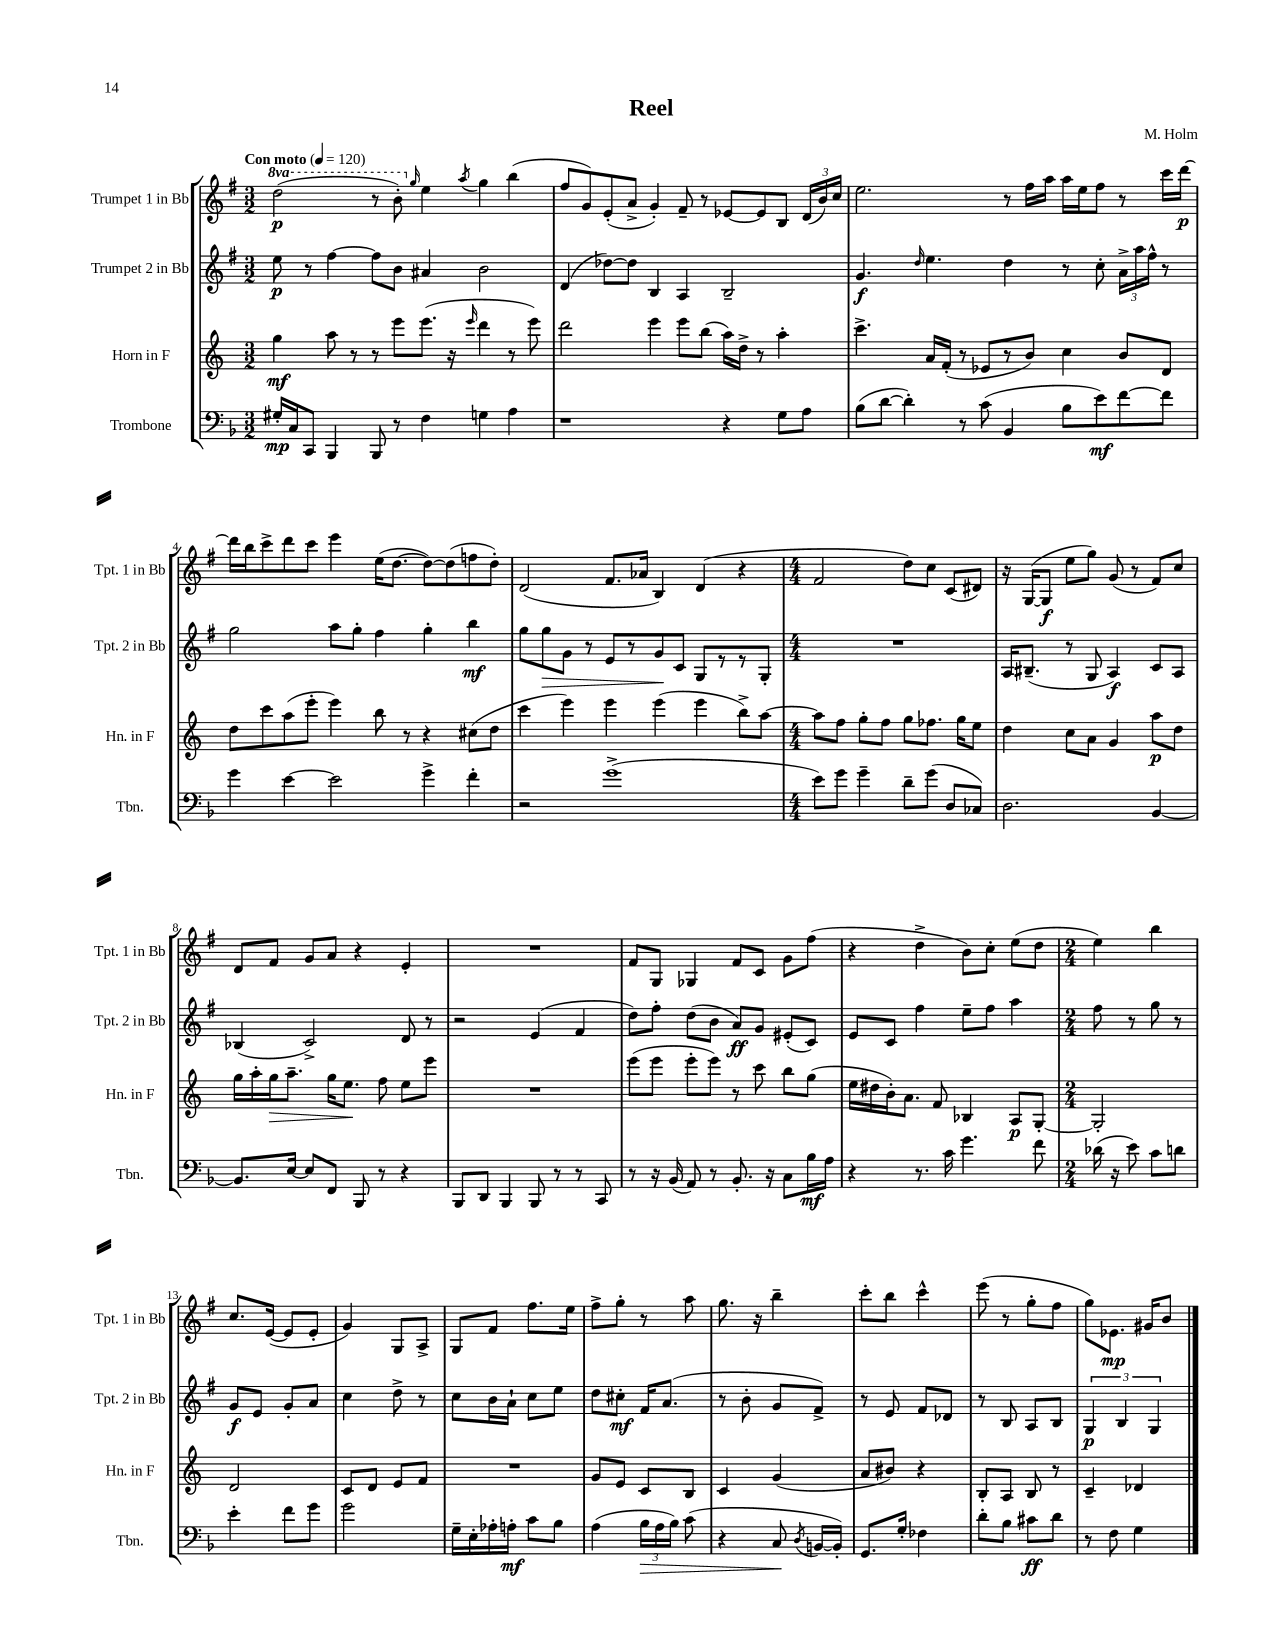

**kern	**dynam	**kern	**dynam	**kern	**dynam	**kern	**dynam
*part4	*part4	*part3	*part3	*part2	*part2	*part1	*part1
*staff4	*staff4	*staff3	*staff3	*staff2	*staff2	*staff1	*staff1
*I"Trombone	*	*I"Horn in F	*	*I"Trumpet 2 in Bb	*	*I"Trumpet 1 in Bb	*
*I'Tbn.	*	*I'Hn. in F	*	*I'Tpt. 2 in Bb	*	*I'Tpt. 1 in Bb	*
*clefF4	*	*clefG2	*	*clefG2	*	*clefG2	*
*k[b-]	*	*k[]	*	*k[f#]	*	*k[f#]	*
*M3/2	*	*M3/2	*	*M3/2	*	*M3/2	*
*MM120	*	*MM120	*	*MM120	*	*MM120	*
*	*	*	*	*	*	*8va	*
=1	=1	=1	=1	=1	=1	=1	=1
!	!	!	!	!	!	!LO:TX:a:B:t=Con moto	!
16G#X'/LL	mp	4gg\	mf	8ee\	p	(2ddd\	p
16C/J	.	.	.	.	.	.	.
8CC/J	.	.	.	8r	.	.	.
4BBB-/	.	8aa\	.	[4ff#\	.	.	.
.	.	8r	.	.	.	.	.
8BBB-/	.	8r	.	8ff#\L]	.	8r	.
8r	.	8eee\L	.	8b\J	.	8bb'\)	.
*	*	*	*	*	*	*X8va	*
.	.	.	.	.	.	16qqgg/	.
4F\	.	(8.eee\J	.	4a#X/	.	4ee\	.
.	.	16r	.	.	.	.	.
.	.	16qqeee/	.	.	.	8qaa/	.
4Gn\	.	4ddd\	.	2b\	.	4gg\	.
4A\	.	8r	.	.	.	(4bb\	.
.	.	8eee\)	.	.	.	.	.
=2	=2	=2	=2	=2	=2	=2	=2
1r	.	2ddd\	.	(4d/	.	8ff#/L	.
.	.	.	.	.	.	8g/)	.
.	.	.	.	[8dd-X\L)	.	(8e'/	.
.	.	.	.	8dd-\J]	.	8a^/J	.
.	.	4eee\	.	4B/	.	4g'/)	.
.	.	8eee\L	.	4A/	.	8f#~/	.
.	.	(8bb\J	.	.	.	8r	.
4r	.	16aa\LL)	.	2B~/	.	[8e-X/L	.
.	.	16dd^\JJ	.	.	.	.	.
.	.	8r	.	.	.	8e-/]	.
8G\L	.	4aa'\	.	.	.	8B/J	.
8A\J	.	.	.	.	.	(24d/LL	.
.	.	.	.	.	.	24b/)	.
.	.	.	.	.	.	24cc/JJ	.
=3	=3	=3	=3	=3	=3	=3	=3
(8B-\L	.	4.ccc^\	.	4.g/	f	2.ee\	.
[8d\J	.	.	.	.	.	.	.
4d'\])	.	.	.	.	.	.	.
.	.	.	.	16qqdd/	.	.	.
.	.	16a/LL	.	4.ee\	.	.	.
.	.	(16f'/JJ	.	.	.	.	.
8r	.	8r	.	.	.	.	.
(8c\	.	8e-X/L	.	.	.	.	.
4BB-/	.	8r	.	4dd\	.	8r	.
.	.	8b/J)	.	.	.	16ff#\LL	.
.	.	.	.	.	.	16aa\JJ	.
8B-\L	.	4cc\	.	8r	.	16aa\LL	.
.	.	.	.	.	.	16ee\J	.
8e\)	mf	.	.	8cc'\	.	8ff#\J	.
[8f\	.	8b/L	.	24a^\LL	.	8r	.
.	.	.	.	24aa\	.	.	.
.	.	.	.	24ff#^^\JJ	.	.	.
8f\J]	.	8d/J	.	8r	.	16ccc\LL	.
.	.	.	.	.	.	[16ddd\JJ	p
!!LO:LB:g=z
=4	=4	=4	=4	=4	=4	=4	=4
4g\	.	8dd\L	.	2gg\	.	16ddd\LL]	.
.	.	.	.	.	.	16bb\J	.
.	.	8ccc\	.	.	.	8ccc^\	.
[4e\	.	(8aa\	.	.	.	8ddd\	.
.	.	8eee'\J	.	.	.	8ccc\J	.
2e\]	.	4eee\)	.	8aa\L	.	4eee\	.
.	.	.	.	8gg'\J	.	.	.
.	.	8bb\	.	4ff#\	.	(16ee\KL	.
.	.	.	.	.	.	[8.dd\J	.
.	.	8r	.	.	.	.	.
4g^\	.	4r	.	4gg'\	.	8dd\L_)	.
.	.	.	.	.	.	(8dd\]	.
4f'\	.	(8cc#X\L	.	4bb\	mf	8ffn\	.
.	.	8dd\J	.	.	.	8dd'\J)	.
=5	=5	=5	=5	=5	=5	=5	=5
2r	.	4ccc\	.	8gg\L	.	(2d/	.
!	!	!	!	!	!LO:HP:b	!	!
.	.	.	.	8gg\	>	.	.
.	.	4eee\)	.	8g\J	.	.	.
.	.	.	.	8r	.	.	.
(1g^	.	4eee\	.	8e/L	.	8.f#/L	.
.	.	.	.	8r	.	.	.
.	.	.	.	.	.	16a-X/Jk	.
.	.	(4eee\	.	8g/	.	4B/)	.
.	.	.	.	8c/J	]	.	.
.	.	4eee\	.	8G/L	.	(4d/	.
.	.	.	.	8r	.	.	.
.	.	8bb^\L)	.	8r	.	4r	.
.	.	[8aa\J	.	8G'/J	.	.	.
=6	=6	=6	=6	=6	=6	=6	=6
*M4/4	*	*M4/4	*	*M4/4	*	*M4/4	*
8e\L)	.	8aa\L]	.	1r	.	2f#/	.
8g\J	.	8ff\J	.	.	.	.	.
4g~\	.	8gg'\L	.	.	.	.	.
.	.	8ff\J	.	.	.	.	.
8d~\L	.	8gg\L	.	.	.	8dd\L)	.
(8g\J	.	8.ff-X\J	.	.	.	8cc\J	.
8D/L	.	.	.	.	.	(8c/L	.
.	.	16gg\KL	.	.	.	.	.
8C-X/J)	.	8ee\J	.	.	.	8d#X/J)	.
=7	=7	=7	=7	=7	=7	=7	=7
2.D\	.	4dd\	.	16A/KL	.	16r	.
.	.	.	.	(8.B#X~/J	.	([16G/KL	.
.	.	.	.	.	.	8G/J]	f
.	.	8cc\L	.	8r	.	8ee\L	.
.	.	8a\J	.	8G/	.	8gg\J)	.
.	.	4g/	.	4A/)	f	(8g/	.
.	.	.	.	.	.	8r	.
[4BB-/	.	8aa\L	p	8c/L	.	8f#/L)	.
.	.	8dd\J	.	8A/J	.	8cc/J	.
!!LO:LB:g=z
=8	=8	=8	=8	=8	=8	=8	=8
8.BB-/L]	.	16gg\LL	.	(4B-X/	.	8d/L	.
.	.	16aa'\	.	.	.	.	.
!	!	!	!LO:HP:b	!	!	!	!
.	.	16gg\J	>	.	.	8f#/J	.
[16E/Jk	.	8.aa~\J	.	.	.	.	.
8E/L]	.	.	.	2c^/)	.	8g/L	.
8FF/J	.	16gg\KL	.	.	.	8a/J	.
.	.	8.ee\J	.	.	.	.	.
8BBB-/	.	.	.	.	.	4r	.
8r	.	8ff\	]	.	.	.	.
4r	.	8ee\L	.	8d/	.	4e'/	.
.	.	8eee\J	.	8r	.	.	.
=9	=9	=9	=9	=9	=9	=9	=9
8BBB-/L	.	1r	.	2r	.	1r	.
8DD/J	.	.	.	.	.	.	.
4BBB-/	.	.	.	.	.	.	.
8BBB-/	.	.	.	(4e/	.	.	.
8r	.	.	.	.	.	.	.
8r	.	.	.	4f#/	.	.	.
8CC/	.	.	.	.	.	.	.
=10	=10	=10	=10	=10	=10	=10	=10
8r	.	(8eee\L	.	8dd\L)	.	8f#/L	.
16r	.	8eee\J	.	8ff#'\J	.	8G/J	.
(16BB-/	.	.	.	.	.	.	.
8AA/)	.	8eee'\L	.	(8dd\L	.	4G-X/	.
8r	.	8eee\J)	.	8b\J	.	.	.
8.BB-'/	.	8r	.	8a/L)	ff	8f#/L	.
.	.	8ccc\	.	8g/J	.	8c/J	.
16r	.	.	.	.	.	.	.
8C\L	.	8bb\L	.	(8e#X'/L	.	8g\L	.
16B-\L	mf	(8gg\J	.	8c/J)	.	(8ff#\J	.
16A\JJ	.	.	.	.	.	.	.
=11	=11	=11	=11	=11	=11	=11	=11
4r	.	16ee\LL	.	8e/L	.	4r	.
.	.	16dd#X\	.	.	.	.	.
.	.	16b'\J)	.	8c/J	.	.	.
.	.	8.a\J	.	.	.	.	.
8.r	.	.	.	4ff#\	.	4dd^\	.
.	.	8f/	.	.	.	.	.
16c\	.	.	.	.	.	.	.
4.g\	.	4B-X/	.	8ee~\L	.	8b\L)	.
.	.	.	.	8ff#\J	.	8cc'\J	.
.	.	8A/L	p	4aa\	.	(8ee\L	.
8f\	.	[8G'/J	.	.	.	8dd\J	.
=12	=12	=12	=12	=12	=12	=12	=12
*M2/4	*	*M2/4	*	*M2/4	*	*M2/4	*
(16d-X\	.	2G'/]	.	8ff#\	.	4ee\)	.
16r	.	.	.	.	.	.	.
8e\)	.	.	.	8r	.	.	.
8c\L	.	.	.	8gg\	.	4bb\	.
8dn\J	.	.	.	8r	.	.	.
!!LO:LB:g=z
=13	=13	=13	=13	=13	=13	=13	=13
4e'\	.	2d/	.	8g/L	f	8.cc/L	.
.	.	.	.	8e/J	.	.	.
.	.	.	.	.	.	([16e/Jk	.
8f\L	.	.	.	8g'/L	.	8e/L]	.
8g\J	.	.	.	8a/J	.	8e'/J	.
=14	=14	=14	=14	=14	=14	=14	=14
2g\	.	8c/L	.	4cc\	.	4g/)	.
.	.	8d/J	.	.	.	.	.
.	.	8e/L	.	8dd^\	.	8G/L	.
.	.	8f/J	.	8r	.	8A^/J	.
=15	=15	=15	=15	=15	=15	=15	=15
16G~\LL	.	2r	.	8cc\L	.	8G/L	.
16E'\	.	.	.	.	.	.	.
16A-X'\	.	.	.	16b\L	.	8f#/J	.
16An'\JJ	mf	.	.	16a`\JJ	.	.	.
8c\L	.	.	.	8cc\L	.	8.ff#\L	.
8B-\J	.	.	.	8ee\J	.	.	.
.	.	.	.	.	.	16ee\Jk	.
=16	=16	=16	=16	=16	=16	=16	=16
(4A\	.	8g/L	.	8dd\L	.	8ff#^\L	.
.	.	8e/J	.	8cc#X'\J	mf	8gg'\J	.
!	!LO:HP:b	!	!	!	!	!	!
24B-\LL	>	8c/L	.	16f#/KL	.	8r	.
24A\	.	.	.	.	.	.	.
.	.	.	.	(8.a/J	.	.	.
24B-\JJ)	.	.	.	.	.	.	.
(8c\	.	8B/J	.	.	.	8aa\	.
=17	=17	=17	=17	=17	=17	=17	=17
4r	.	4c/	.	8r	.	8.gg\	.
.	.	.	.	8b'\	.	.	.
.	.	.	.	.	.	16r	.
8C/	.	(4g/	.	8g/L	.	4bb~\	.
8qD/	.	.	.	.	.	.	.
[16BBn/LL	]	.	.	8f#^/J)	.	.	.
16BB'/JJ])	.	.	.	.	.	.	.
=18	=18	=18	=18	=18	=18	=18	=18
8.GG/L	.	8a/L	.	8r	.	8ccc'\L	.
.	.	8b#X/J)	.	8e/	.	8bb\J	.
16G'/Jk	.	.	.	.	.	.	.
4F-X\	.	4r	.	8f#/L	.	4ccc^^\	.
.	.	.	.	8d-X/J	.	.	.
=19	=19	=19	=19	=19	=19	=19	=19
8d'\L	.	8B'/L	.	8r	.	(8eee\	.
8B-\J	.	8A/J	.	8B/	.	8r	.
8c#X\L	ff	8B/	.	8A/L	.	8gg'\L	.
8d\J	.	8r	.	8B/J	.	8ff#\J	.
=20	=20	=20	=20	=20	=20	=20	=20
8r	.	4c~/	.	6G/	p	8gg\L)	.
8F\	.	.	.	.	.	8.e-X\J	mp
.	.	.	.	6B/	.	.	.
4G\	.	4d-X/	.	.	.	.	.
.	.	.	.	.	.	16g#X/KL	.
.	.	.	.	6G/	.	.	.
.	.	.	.	.	.	8b/J	.
==	==	==	==	==	==	==	==
*-	*-	*-	*-	*-	*-	*-	*-
